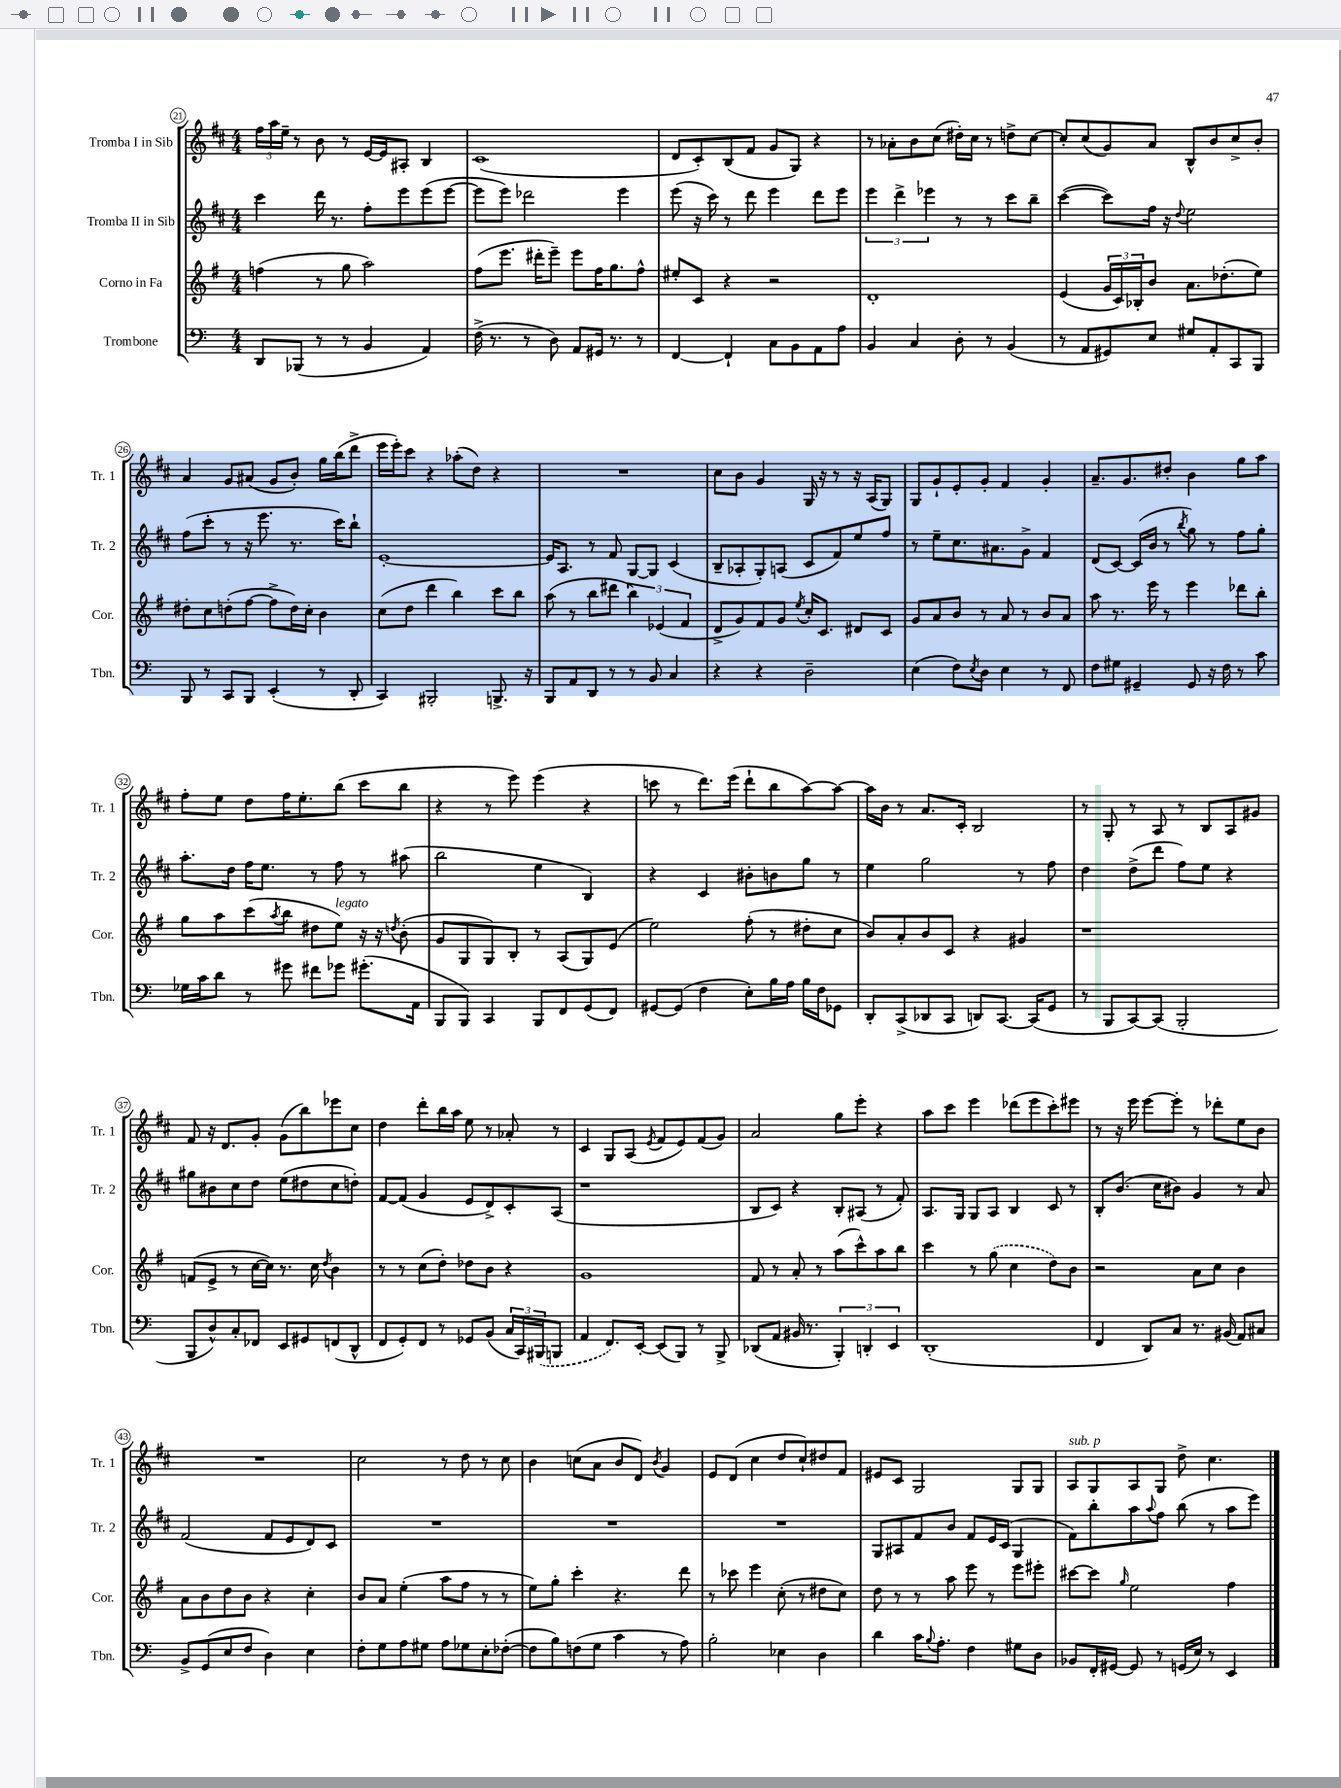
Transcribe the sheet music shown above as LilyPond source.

<<
\new StaffGroup <<
\new Staff = "s0" \with { instrumentName = "Tromba I in Sib" shortInstrumentName = "Tr. 1" } {
    \clef treble \key d \major \numericTimeSignature \time 4/4
    \tuplet 3/2 { fis''16 a''16 e''16-- } r8 b'8 r8 e'16~ e'16 ais8-. b4 |
    cis'1( |
    d'8 cis'8-.) b8( fis'8 g'8 g8) r4 |
    r8 aes'8-. b'8 cis''8( dis''16-.) cis''16 r8 d''8-> cis''8~ |
    cis''8-. cis''8( g'8) a'8 b8-^ b'8 cis''8-> b'8-. |
    a'4 g'8 ais'8( g'8 b'8-.) g''16 b''16( d'''8-> |
    e'''16 e'''16-.) cis'''8 r4 aes''8-.( d''8) r4 |
    R1 |
    cis''8 b'8 g'4 g16 r16 r8 r16 a16( g8) |
    g8 g'8-! e'8-. g'8-. fis'4 g'4-. |
    a'8.-- g'8. dis''8-. b'4 g''8 a''8 |
    fis''8-. e''8 d''8 fis''16 e''8.-. b''8( cis'''8 b''8 |
    r4 r8 e'''8) e'''4( r4 |
    c'''8 r8 d'''8.) e'''16( d'''8-! b''8 a''8~) a''8~ |
    a''16 b'16 r8 a'8. cis'16-. b2 |
    r8 g8-. r8 a8 r8 b8 a8 gis'8 |
    fis'8 r16 d'8. g'8-. g'8( b''8) ees'''8 cis''8 |
    d''4 d'''8-. b''16 a''16 e''8 r8 aes'8-. r8 |
    cis'4 g8 a8( \acciaccatura { e'8 } fis'8 e'8) fis'8( g'8) |
    a'2 g''8 e'''8-. r4 |
    a''8 cis'''8 e'''4 des'''8( e'''8 cis'''8-.) eis'''8 |
    r8 r16 e'''16 e'''8~ e'''8-. r8 des'''8-. e''8 b'8 |
    R1 |
    cis''2 r8 d''8 r8 cis''8 |
    b'4 c''8( a'8 b'8 d'8) \acciaccatura { b'8 } g'4 |
    e'8 d'8( cis''4 d''8 cis''8-!) dis''8 fis'8 |
    eis'8 cis'8 g2 g8 g8 |
    a8^\markup { \italic "sub. p" } g8 a8 g8 d''8-> cis''4. \bar "|." |
}
\new Staff = "s1" \with { instrumentName = "Tromba II in Sib" shortInstrumentName = "Tr. 2" } {
    \clef treble \key d \major \numericTimeSignature \time 4/4
    cis'''4 d'''16 r8. fis''8-. e'''8 e'''8( e'''8~ |
    e'''8 e'''8) des'''2 e'''4 |
    e'''8( r16 cis'''16) r8 d'''8 e'''4 d'''8 e'''8 |
    \tuplet 3/2 { e'''4 d'''4-> ees'''4 } r8 r8 cis'''8 b''8-- |
    cis'''4~( cis'''8) fis''16 r16 \appoggiatura { d''8 } e''2 |
    fis''8( cis'''8-. r8 r16 e'''8. r8. cis'''16) b''8-! |
    e'1~-. |
    e'16 a8. r8 fis'8 g8~ g8 cis'4( |
    b8-- aes8-. g8-.) a8( cis'8 fis'8) e''8 fis''8 |
    r8 e''8-- cis''8. ais'8. g'8-> fis'4 |
    d'8( cis'8~) cis'16( b'16 r8 \acciaccatura { b''8 } g''8) r8 fis''8 g''8-. |
    a''8.-. d''16 fis''16 e''8. r8 fis''8 r8 ais''8( |
    b''2 e''4 b4) |
    r4 cis'4 bis'8-. b'8 g''8 r8 |
    e''4 g''2 r8 fis''8 |
    d''4 d''8->( d'''8 fis''8) e''8 r4 |
    gis''8 bis'8 cis''8 d''8 e''8( dis''8 cis''8 d''8-.) |
    fis'8~ fis'8( g'4 e'8 d'8->) cis'8-. a8( |
    r1 |
    b8 cis'8) r4 b8-. ais8( r8 fis'8-.) |
    a8. g16 g8 a8 b4 cis'8 r8 |
    b8-. b'8.( cis''16 bis'8) g'4 r8 a'8 |
    fis'2( fis'8 e'8 d'8) cis'8 |
    R1 |
    R1 |
    R1 |
    g8 ais8 fis'8 b'8 fis'8 e'16 cis'16( g4 |
    fis'8) b''8-. a''8 \appoggiatura { a''8 } fis''8 b''8( r8 a''8 e'''8) \bar "|." |
}
\new Staff = "s2" \with { instrumentName = "Corno in Fa" shortInstrumentName = "Cor." } {
    \clef treble \key g \major \numericTimeSignature \time 4/4
    f''4( r8 g''8 a''2) |
    fis''8( e'''8. dis'''16-. e'''8--) e'''8 fis''16 g''8. fis''8-^ |
    eis''8-. c'8 r4 r2 |
    d'1-. |
    e'4( \tuplet 3/2 { g'16 c'16) bes16-. } b'8 a'8. des''8.-.( e''8) |
    dis''8-. c''8 d''8-.( fis''8~ fis''8-> d''16) c''16-. b'4 |
    c''8( d''8 d'''4 b''4) c'''8 b''8 |
    a''8( r8 b''8 dis'''8 \tuplet 3/2 { b''4) ees'4( fis'4 } |
    d'8-> g'8) fis'8 g'8 \acciaccatura { e''8 } c''16-. c'8. dis'8 c'8 |
    g'8 a'8 b'8 r8 a'8 r8 b'8 a'8 |
    a''8 r8. e'''16 r8 e'''4 des'''8 b''8-. |
    g''8 a''8 c'''8( \acciaccatura { a''8 } b''8 dis''8 e''8^\markup { \italic "legato" }) r16 r16 \acciaccatura { d''8 } b'8-.( |
    g'8 g8 g8) b8-. r8 a8( g8) e'8( |
    e''2) fis''8-.( r8 dis''8-. c''8 |
    b'8) a'8-. b'8 c'8 r4 gis'4 |
    r1 |
    f'8( e'8-> r8 c''16~ c''16) r8. c''16 \acciaccatura { d''8 } b'4 |
    r8 r8 c''8( d''8-.) des''8 b'8 r4 |
    g'1 |
    fis'8 r8 a'8-. r8 a''8( c'''8-^) a''8 b''8 |
    c'''4 r8 \once \slurDashed g''8( c''4 d''8) b'8 |
    r2 a'8 c''8 b'4 |
    a'8 b'8 d''8 b'8 r4 c''4-. |
    b'8 a'8 e''4-.( a''8 fis''8 r8 r8 |
    e''8) g''8-. c'''4-. r4. d'''8 |
    r8 ces'''8 e'''4 c''8-.( r8 dis''8 c''8) |
    d''8 r8 r8 a''8 e'''8 r8 e'''8 eis'''8-. |
    cis'''8~ cis'''8 \grace { g''16 } e''2 fis''4 \bar "|." |
}
\new Staff = "s3" \with { instrumentName = "Trombone" shortInstrumentName = "Tbn." } {
    \clef bass \key c \major \numericTimeSignature \time 4/4
    d,8 bes,,8( r8 r8 b,4 a,4) |
    f16->( r8. r8 d8) a,8 gis,16 r8. r8 |
    f,4~ f,4-! c8 b,8 a,8 a8 |
    b,4 c4 d8-. r8 b,4( |
    r8 a,8 gis,8) e8 gis8 a,8-. c,8 b,,8 |
    b,,8 r8 c,8 b,,8 e,4-.( r8 d,8-. |
    c,4) bis,,2-. b,,8.-> r16 |
    b,,8 a,8 d,8 r8 r8 b,8 c4 |
    r4 r4 d2-- |
    e4( f8) \acciaccatura { e8 } d8 e4 r8 f,8 |
    f8 gis8 gis,4-- gis,8 r16 f16 r8 c'8 |
    ges16 c'16 d'8 r8 gis'8 fis'8 ges'8 gis'8.-.( a,16 |
    b,,8 b,,8) c,4 b,,8 f,8 g,8( f,8) |
    gis,8~ gis,8( f4 e8-.) b16 a16 b16 f16 ges,8 |
    d,8-. c,8->( des,8 c,8 d,8) c,8.~ c,16( g,8 |
    r8 b,,8 c,8~) c,8( b,,2-. |
    b,,8 d8-^) c8-. fes,8 e,8 gis,8 f,8( d,8-^ |
    f,8 g,8-.) f,8 r8 ges,8 b,8( \tuplet 3/2 { c16 c,16) \once \slurDashed bis,,16( } b,,8 |
    a,4 f,8.) e,16~-. e,8( b,,8) r8 b,,8-> |
    des,8( a,8 bis,16 r8. \tuplet 3/2 { b,,4-.) d,4-. e,4 } |
    d,1-.( |
    f,4 d,8) c8 r8. bis,16( a,8) cis8 |
    b,8-> g,8( e8 f8 d4) e4 |
    f8-. g8 a8 gis8 a8 ges8 e8-. fes8~-.( |
    fes8 b8) f8( g8 c'4 r8 a8) |
    b2-. ees4 d4 |
    d'4 c'16 \appoggiatura { b8 } a8.-. f4 gis8 d8 |
    bes,8 f,16-. gis,16~ gis,8 r8 g,16( e16) r8 e,4 \bar "|." |
}
>>
>>
\layout { \context { \Score currentBarNumber = #21 \override BarNumber.stencil = #(make-stencil-circler 0.1 0.3 ly:text-interface::print) } }
